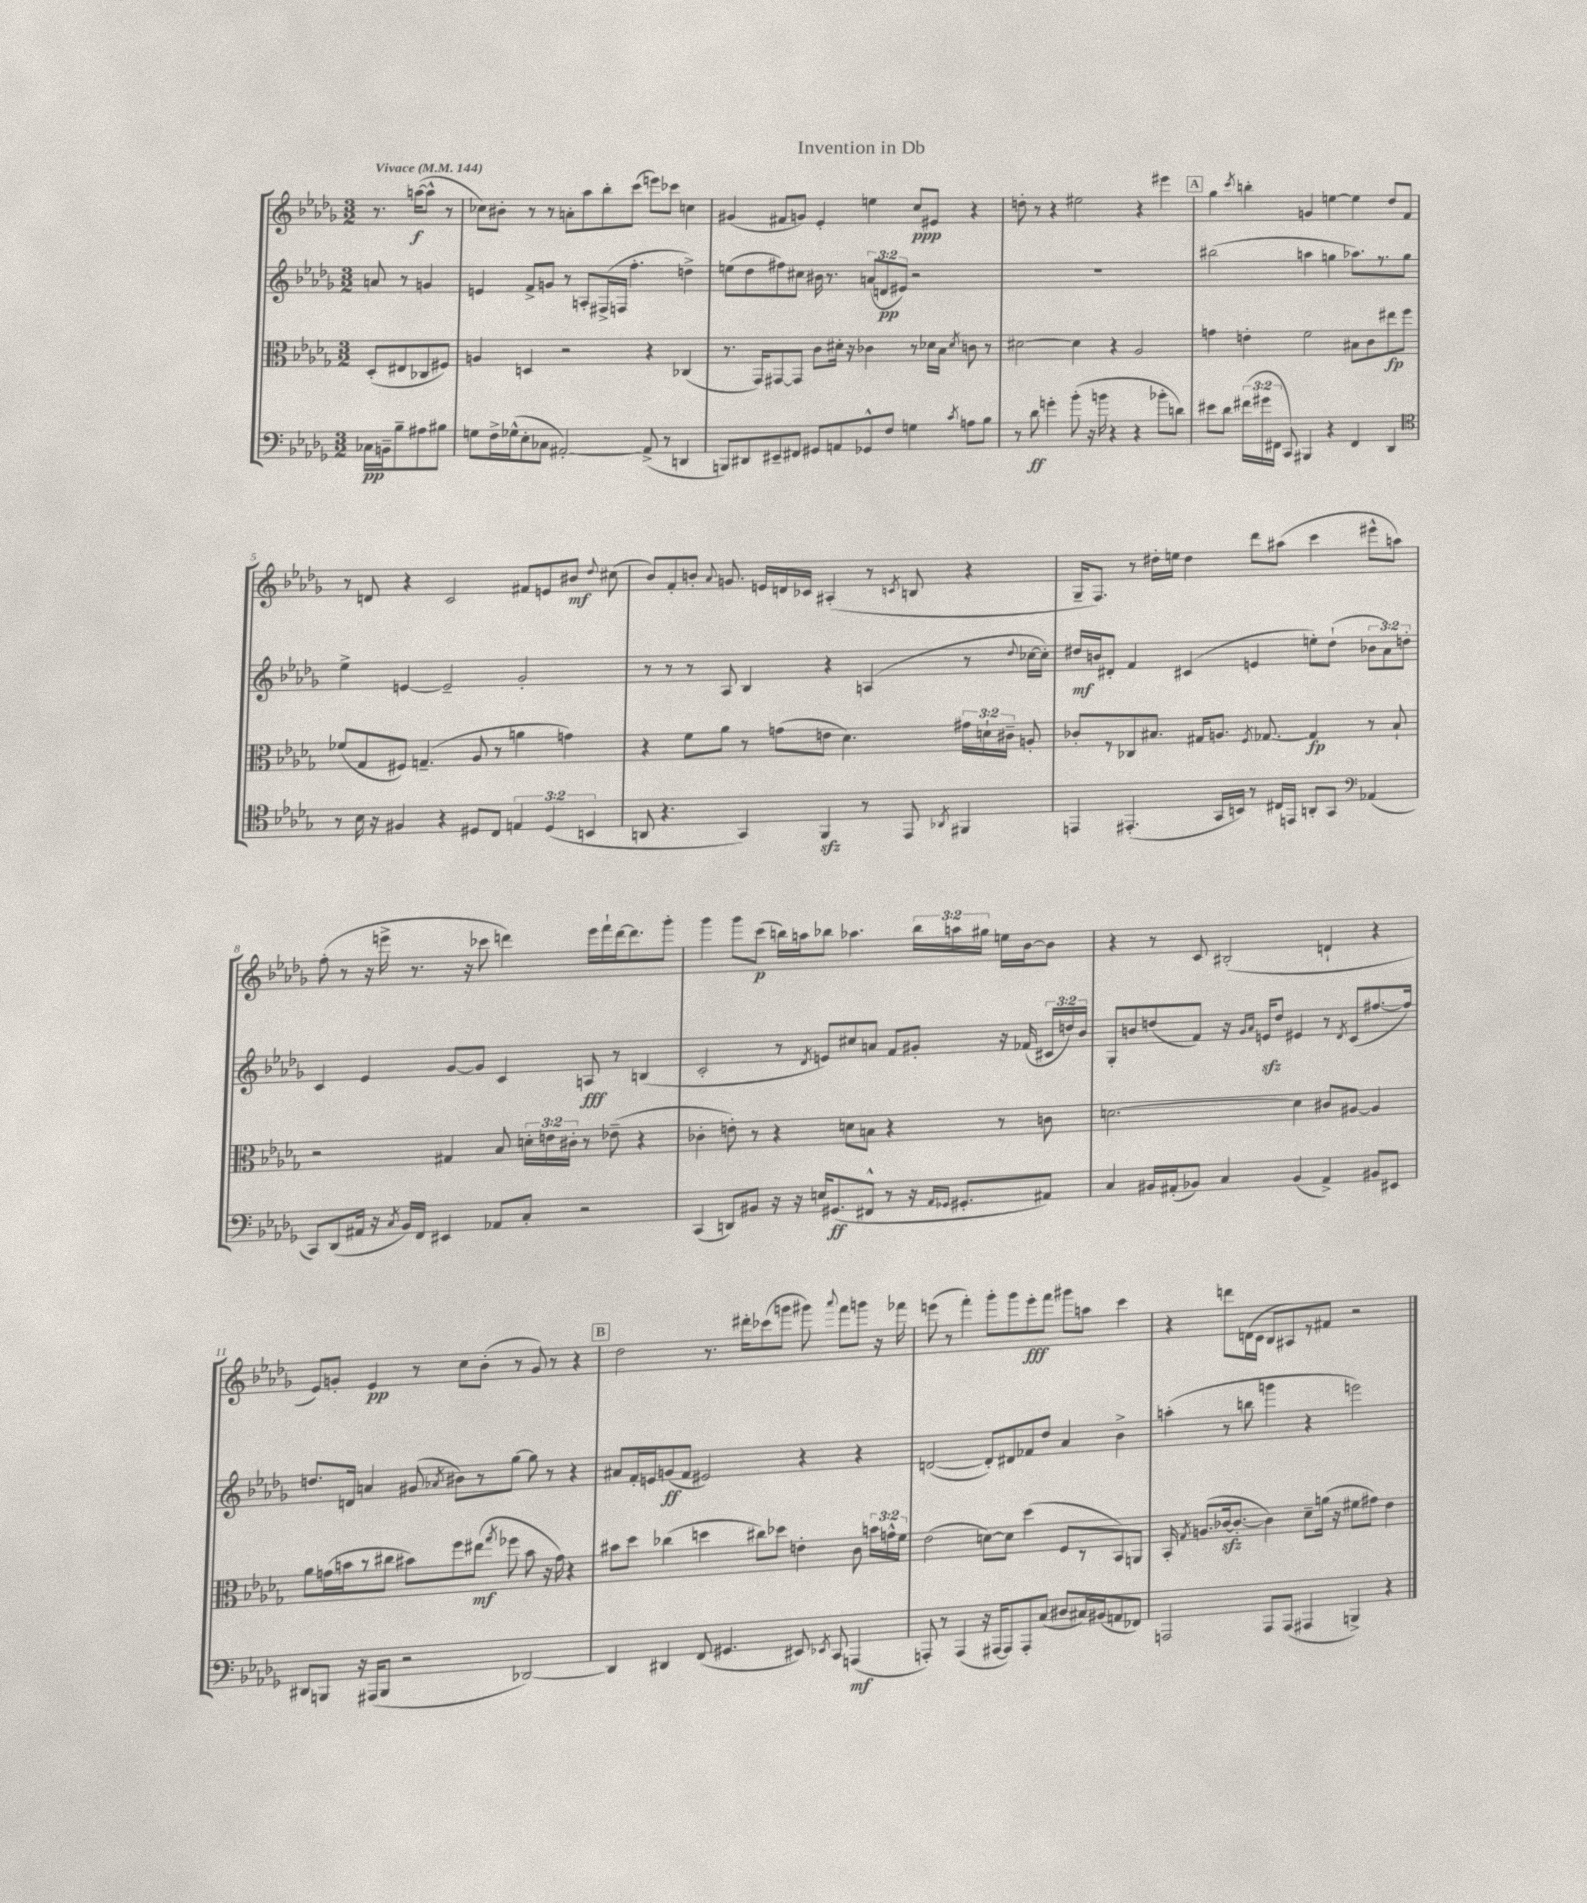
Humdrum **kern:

**kern	**dynam	**kern	**dynam	**kern	**dynam	**kern	**dynam
*part4	*part4	*part3	*part3	*part2	*part2	*part1	*part1
*staff4	*staff4	*staff3	*staff3	*staff2	*staff2	*staff1	*staff1
*clefF4	*	*clefC3	*	*clefG2	*	*clefG2	*
*k[b-e-a-d-g-]	*	*k[b-e-a-d-g-]	*	*k[b-e-a-d-g-]	*	*k[b-e-a-d-g-]	*
*M3/2	*	*M3/2	*	*M3/2	*	*M3/2	*
*MM144	*	*MM144	*	*MM144	*	*MM144	*
=	=	=	=	=	=	=	=
!	!	!	!	!	!	!LO:TX:a:B:t=Vivace	!
16C-X\LL	pp	(8D-'/L	.	8an/	.	8.r	.
16BBn~\J	.	.	.	.	.	.	.
8B-~\	.	8E#X/	.	8r	.	.	.
.	.	.	.	.	.	([16aan\KL	f
8A#X\	.	8C-X/	.	4gn/	.	8aa^^\J]	.
8B#X\J	.	8F#X/J)	.	.	.	8r	.
=1	=1	=1	=1	=1	=1	=1	=1
8Gn\L	.	4An/	.	4en/	.	8cc-X\L)	.
16F^\L	.	.	.	.	.	8b#X'\J	.
(16G-X^^\J	.	.	.	.	.	.	.
8E-'\	.	4Dn/	.	8f^/L	.	8r	.
8C-X\J	.	.	.	8gn/J	.	8r	.
[2AA#X'/)	.	2r	.	8r	.	8an'\L	.
.	.	.	.	8An'/L	.	8aa-\	.
.	.	.	.	(16F#X^/L	.	8bb-'\	.
.	.	.	.	16Fn/JJ	.	.	.
.	.	.	.	4.ff'\	.	(8ccc\J	.
(8AA#^/]	.	4r	.	.	.	8eeen\L)	.
8r	.	.	.	.	.	8ccc-X\J	.
4DDn/	.	(4C-X/	.	4ddn^\)	.	4ccn\	.
=2	=2	=2	=2	=2	=2	=2	=2
8BBBn/L)	.	8.r	.	(8een\L	.	(4g#X/	.
8DD#X/	.	.	.	8dd-\	.	.	.
.	.	16GG-/KL)	.	.	.	.	.
8EE#X~/	.	[8GG#X/	.	8ff#X\)	.	8f#X/L	.
8FF#X/J	.	8GG#/J]	.	8cc#X\J	.	8gn/J)	.
8GG#X/L	.	8c\L	.	16b#X\	.	4e-'/	.
.	.	.	.	8.r	.	.	.
8AAn/	.	16d#X'\Jk	.	.	.	.	.
.	.	16r	.	.	.	.	.
8GG-X^^/	.	4c-X\	.	(12an/L	.	4een\	.
.	.	.	.	12dn/	pp	.	.
8F/J	.	.	.	.	.	.	.
.	.	.	.	12e#X/J)	.	.	.
4Gn\	.	8r	.	2r	.	8cc/L	ppp
.	.	16d-X\LL	.	.	.	8e#X/J	.
.	.	16B-\JJ	.	.	.	.	.
8qc/	.	8qd-/	.	.	.	.	.
8An\L	.	8cn\	.	.	.	4r	.
8B-\J	.	8r	.	.	.	.	.
=3	=3	=3	=3	=3	=3	=3	=3
8r	.	[2d#X\	.	1.r	.	8ddn'\	.
8d-\	ff	.	.	.	.	8r	.
4gn'\	.	.	.	.	.	4r	.
(8b-'\	.	4d#\]	.	.	.	2ee#X\	.
16r	.	.	.	.	.	.	.
16bn\	.	.	.	.	.	.	.
4r	.	4r	.	.	.	.	.
4r	.	2A-/	.	.	.	4r	.
8b-X'\L	.	.	.	.	.	4eee#X\	.
8dn\J)	.	.	.	.	.	.	.
!!LO:REH:place=s1:t=A
=4	=4	=4	=4	=4	=4	=4	=4
8e#X\L	.	4gn\	.	(2bb#X\	.	4gg-\	.
8d-\J	.	.	.	.	.	.	.
.	.	.	.	.	.	8qccc/	.
(24f#X\LL	.	4en'\	.	.	.	4bbn'\	.
24g#X\	.	.	.	.	.	.	.
24FF#X\JJ	.	.	.	.	.	.	.
8CC/)	.	.	.	.	.	.	.
4BBB#X/	.	2f\	.	4aan\	.	4gn/	.
4r	.	.	.	4ggn\	.	[4een\	.
4FF#/	.	8B#X\L	.	8.aa-X\L)	.	4ee\]	.
.	.	8c\	.	.	.	.	.
.	.	.	.	8.r	.	.	.
4DD-/	.	8ee#X\	fp	.	.	8dd-/L	.
.	.	8ff\J	.	8gg\J	.	8f/J	.
!!LO:LB:g=z
=5	=5	=5	=5	=5	=5	=5	=5
*clefC4	*	*	*	*	*	*	*
8r	.	(8f-X/L	.	4ee-^\	.	8r	.
16B-\	.	8G-/	.	.	.	8dn/	.
16r	.	.	.	.	.	.	.
4F#X/	.	8F#X/J)	.	[4en/	.	4r	.
.	.	(4.Gn~/	.	.	.	.	.
4r	.	.	.	2e~/]	.	2c/	.
8D#X/L	.	8A-/	.	.	.	.	.
8C/J	.	8r	.	.	.	.	.
6En/	.	4an\	.	2g-'/	.	8f#X/L	.
.	.	.	.	.	.	8en/	.
(6D#/	.	.	.	.	.	.	.
.	.	4gn\)	.	.	.	8b#X/J	mf
6BBn/	.	.	.	.	.	.	.
.	.	.	.	.	.	8qqdd-/	.
.	.	.	.	.	.	(8cc#X\	.
=6	=6	=6	=6	=6	=6	=6	=6
8AAn/	.	4r	.	8r	.	8b-/L)	.
4.r	.	.	.	8r	.	8f'/	.
.	.	8f\L	.	8r	.	8bn'/J	.
.	.	.	.	.	.	8qqa-/	.
.	.	8a-\J	.	8A-/	.	8.gn/	.
4GG-/)	.	8r	.	4B-/	.	.	.
.	.	.	.	.	.	16en/LL	.
.	.	(8gn\L	.	.	.	16dn/	.
.	.	.	.	.	.	16c-X/JJ	.
4FFzz/	.	8en\J	.	4r	.	(4A#X'/	.
.	.	4.d-\)	.	.	.	.	.
8r	.	.	.	(4An/	.	8r	.
.	.	.	.	.	.	8qcn/	.
8EE-/	.	.	.	.	.	8Bn/	.
8qAA-X/	.	.	.	.	.	.	.
4FF#X/	.	24g#X\LL	.	8r	.	4r	.
.	.	24dn`\	.	.	.	.	.
.	.	24c#X~\JJ	.	.	.	.	.
.	.	.	.	8qqdd-/	.	.	.
.	.	8An'/	.	[16cc-X\LL	.	.	.
.	.	.	.	16cc-'\JJ])	.	.	.
=7	=7	=7	=7	=7	=7	=7	=7
4EEn/	.	8c-X'/L	.	16dd#X/LL	mf	16G-~/KL	.
.	.	.	.	16bn/J	.	8.F/J)	.
.	.	8r	.	8d#X'/J	.	.	.
(4.EE#X'/	.	8C-X/	.	4f/	.	8r	.
.	.	8.B#X/J	.	.	.	16dd#X'\LL	.
.	.	.	.	.	.	16een\JJ	.
.	.	.	.	(4c#X/	.	4dd#\	.
.	.	16G#X/KL	.	.	.	.	.
16GG-/LL	.	8.An/J	.	.	.	.	.
16BBn/JJ)	.	.	.	.	.	.	.
8r	.	.	.	4en/	.	8ddd-\L	.
.	.	8qF/	.	.	.	.	.
.	.	[8.G-X/	.	.	.	.	.
16C#X/LL	.	.	.	.	.	(8aa#X\J	.
16EEn/JJ	.	.	.	.	.	.	.
8AAn'/L	.	4G-/]	fp	8een'\L)	.	4ccc\	.
8GG-/J	.	.	.	(8dd#`\J	.	.	.
*clefF4	*	*	*	*	*	*	*
(4AA-X/	.	8r	.	12b-X\L	.	8eee#X^^\L	.
.	.	.	.	12a-\)	.	.	.
.	.	8B#`/	.	.	.	8aan\J)	.
.	.	.	.	12ddn'\J	.	.	.
!!LO:LB:g=z
=8	=8	=8	=8	=8	=8	=8	=8
8CC/L)	.	2r	.	4c/	.	(8ff'\	.
(8DD-/	.	.	.	.	.	8r	.
16AA#X/Jk	.	.	.	4e-/	.	16r	.
16r	.	.	.	.	.	16eeen^\	.
8qC/	.	.	.	.	.	.	.
16BB-/LL)	.	.	.	.	.	8.r	.
16FF/JJ	.	.	.	.	.	.	.
4EE#X/	.	4G#X/	.	[8g-/L	.	.	.
.	.	.	.	.	.	16r	.
.	.	.	.	8g-/J]	.	8ccc-X\	.
8AA-X/L	.	8B-/	.	4c/	.	4dddn\)	.
8C'/J	.	24dn'\LL	.	.	.	.	.
.	.	24en\	.	.	.	.	.
.	.	24c#X'\JJ	.	.	.	.	.
2r	.	8r	.	8An/	fff	16eee\LL	.
.	.	.	.	.	.	16fff`\	.
.	.	(8e-X~\	.	8r	.	[16ddd\J	.
.	.	.	.	.	.	8.ddd\]	.
.	.	4r	.	(4Bn/	.	.	.
.	.	.	.	.	.	8ggg-'\J	.
=9	=9	=9	=9	=9	=9	=9	=9
(4CC/	.	4c-X'\	.	2c'/	.	4ggg-\	.
8DDn/L)	.	8en'\)	.	.	.	8ggg-\L	.
8BB#X/J	.	8r	.	.	.	(8ccc\J	p
16r	.	4r	.	8r	.	16bbn\LL)	.
16r	.	.	.	.	.	16aan\J	.
.	.	.	.	8qd-/	.	.	.
16En/KL	.	.	.	8en/L)	.	8bb-X\J	.
(8.GG#X/	ff	.	.	.	.	.	.
.	.	8dn\L	.	8cc#X/	.	4.aa-X\	.
8FF#X^^/J	.	8Bn\J	.	8an/J	.	.	.
8r	.	4r	.	8f/L	.	.	.
16r	.	.	.	8g#X'/J	.	24bb-\LL	.
.	.	.	.	.	.	24aan\	.
16qqAA-/LL	.	.	.	.	.	.	.
16qqGG-X/JJ	.	.	.	.	.	.	.
8.GG#X'/L	.	.	.	.	.	.	.
.	.	.	.	.	.	24gg#X\JJ	.
.	.	8r	.	16r	.	16een\LL	.
.	.	.	.	(16f-X/	.	[16b-\J	.
8AA#X/J)	.	8cn\	.	24c#X/LL	.	8b-\J]	.
.	.	.	.	24ddn/)	.	.	.
.	.	.	.	24b-/JJ	.	.	.
=10	=10	=10	=10	=10	=10	=10	=10
4C/	.	[2.dn\	.	8G-'/L	.	4r	.
.	.	.	.	8bn/	.	.	.
16BB#X/LL	.	.	.	(8ddn/	.	8r	.
(16AA#X'/J	.	.	.	.	.	.	.
8BB-X/J)	.	.	.	8f/J)	.	8c/	.
4C/	.	.	.	16r	.	(2B#X'/	.
.	.	.	.	16qqg-/LL	.	.	.
.	.	.	.	16qqa-/JJ	.	.	.
.	.	.	.	16enzz/KL	.	.	.
.	.	.	.	8dd/J	.	.	.
(4BB-/	.	4d\]	.	4e#X/	.	.	.
4AA#^/)	.	8c#X/L	.	8r	.	4dn`/	.
.	.	.	.	8qd-/	.	.	.
.	.	[8A#X/J	.	(8c/L	.	.	.
8BB#X/L	.	4A#/]	.	[8.ff#X/	.	4r	.
8EE#X/J	.	.	.	.	.	.	.
.	.	.	.	16ff#/Jk])	.	.	.
!!LO:LB:g=z
=11	=11	=11	=11	=11	=11	=11	=11
8DD#X/L	.	8a-\L	.	8.ddn/L	.	8e-/L)	.
8BBBn/J	.	(16gn\L	.	.	.	8gn'/J	.
.	.	16bn\J	.	16dn/Jk	.	.	.
16r	.	8r	.	4an/	.	4e-/	pp
(16AAA#X/KL	.	.	.	.	.	.	.
8BBB/J	.	8cc#X\J	.	.	.	.	.
2r	.	8b#X\L)	.	(8g#X/	.	8r	.
.	.	.	.	8qa-X/	.	.	.
.	.	8ff\	.	8b#X\L)	.	8cc\L	.
.	.	(8ee#X\J	mf	8r	.	(8b-'\J	.
.	.	8qgg-/	.	.	.	.	.
.	.	8ff-X\	.	[8gg-\J	.	8r	.
[2DD-X/)	.	8b#\	.	8gg-\]	.	8g/)	.
.	.	16r	.	8r	.	8r	.
.	.	16g\)	.	.	.	.	.
.	.	4r	.	4r	.	4r	.
!!LO:REH:place=s1:t=B
=12	=12	=12	=12	=12	=12	=12	=12
4DD-/]	.	8b#X\L	.	8a#X/L	.	2dd-\	.
.	.	8dd-\J	.	16f'/L	.	.	.
.	.	.	.	16en/J	.	.	.
4DD#X/	.	(4cc-X\	.	(8gn/	ff	.	.
.	.	.	.	8f/J	.	.	.
(8FF/	.	4ddn\	.	2e#X/)	.	8.r	.
4.GG#X/	.	.	.	.	.	.	.
.	.	.	.	.	.	16ddd#X'\KL	.
.	.	8cc#X\L)	.	.	.	(8ccc-X\	.
.	.	8dd-X\J	.	.	.	8gggn\J	.
8EE#X/)	.	4en'\	.	4r	.	8ggg#X\)	.
8qEE-X/	.	.	.	.	.	8qqaaa-/	.
8CC/	.	.	.	.	.	8fff\L	.
(4AAAn/	mf	8c\	.	4r	.	8gggn\J	.
.	.	24bn\LL	.	.	.	16r	.
.	.	24gn^^\	.	.	.	.	.
.	.	.	.	.	.	16fff-X\	.
.	.	24f\JJ	.	.	.	.	.
=13	=13	=13	=13	=13	=13	=13	=13
8AAAn'/)	.	(2e-\	.	([2dn/	.	(8eeen\	.
8r	.	.	.	.	.	8r	.
(4AAA/	.	.	.	.	.	4fff'\)	.
16r	.	[8dn\L)	.	8d'/L])	.	8ggg-'\L	.
[16AAA#X/KL	.	.	.	.	.	.	.
8AAA#/])	.	8d\J]	.	8d#X/	.	8ggg-\	.
8AAA#'/	.	(4dd-\	.	8f-X/	.	8eee'\	fff
(8C/J	.	.	.	8dd-/J	.	8fff\J	.
8D#X/L	.	8F/L	.	4a-/	.	8ggg#X\L	.
16C#X/L)	.	8r	.	.	.	8aan\J	.
(16BB#X/J	.	.	.	.	.	.	.
8AAn/	.	8BB-/)	.	4b-^\	.	4ccc\	.
8FF-X/J)	.	8AAn/J	.	.	.	.	.
=14	=14	=14	=14	=14	=14	=14	=14
2AAAn/	.	16BB-'/	.	(4aan'\	.	4r	.
.	.	8qG-/	.	.	.	.	.
.	.	(8.An/L	.	.	.	.	.
.	.	[16c-Xzz/k	.	8r	.	8dddn\L	.
.	.	8.c-'/J_	.	.	.	.	.
.	.	.	.	8bbn\	.	(16dn\L	.
.	.	.	.	.	.	16c\JJ	.
8AAA/L	.	4c-\])	.	4gggn\	.	8B-/L	.
(8AAA/J	.	.	.	.	.	8A#X/)	.
4AAA#X/	.	8d-~\L	.	4r	.	8r	.
.	.	(16an\Jk	.	.	.	8f#X/J	.
.	.	16r	.	.	.	.	.
4BBBn^/)	.	8f#X\L	.	2eeen\)	.	2r	.
.	.	8g#X\J)	.	.	.	.	.
4r	.	4e-\	.	.	.	.	.
==	==	==	==	==	==	==	==
*-	*-	*-	*-	*-	*-	*-	*-
